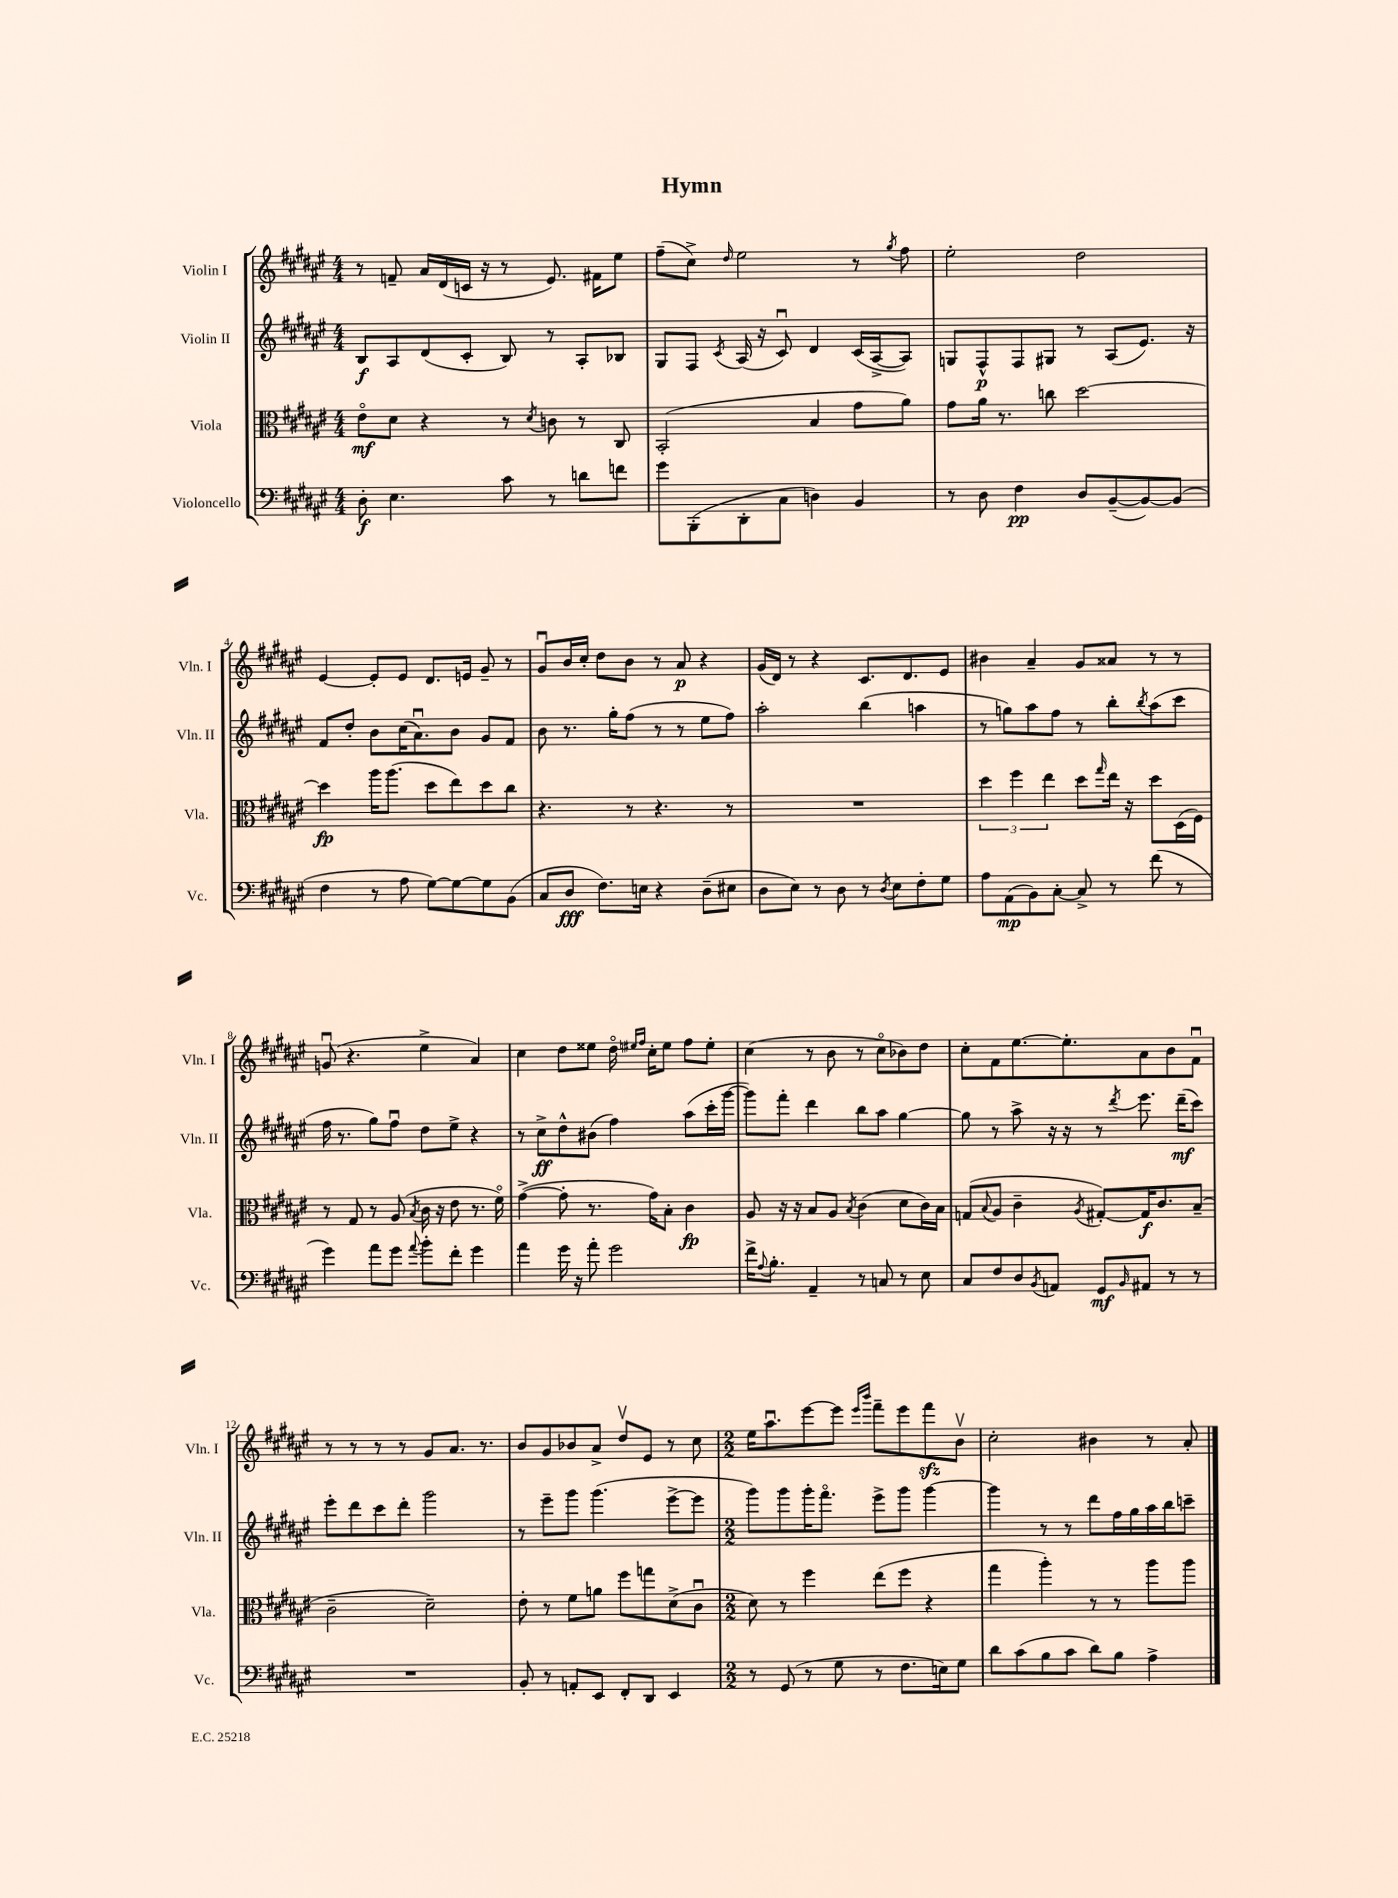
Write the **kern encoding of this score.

**kern	**kern	**kern	**kern
*staff4	*staff3	*staff2	*staff1
*clefF4	*clefC3	*clefG2	*clefG2
*k[f#c#g#d#a#e#]	*k[f#c#g#d#a#e#]	*k[f#c#g#d#a#e#]	*k[f#c#g#d#a#e#]
*M4/4	*M4/4	*M4/4	*M4/4
8D#'	8e#o	8B	8r
4.E#	8d#	8A#	8f~
.	4r	(8d#	16a#
.	.	.	(16d#
.	.	8c#'	16c
.	.	.	16r
8c#	8r	8B)	8r
.	8qd#	.	.
8r	8c	8r	8.e#)
8d	8r	8A#'	.
.	.	.	16f#
8f	8C#	8B-	8ee#
=	=	=	=
8g#	(2BB'	8G#	(8ff#~
(8BBB'	.	8F#	8cc#^)
.	.	8qc#	16qqdd#
8DD#'	.	(16A#	2ee#
.	.	16r	.
8C#	.	8c#u)	.
4D)	4B	4d#	.
4BB	8g#	(16c#	8r
.	.	[16A#^	.
.	.	.	8qgg#
.	8a#)	8A#])	8ff#
=	=	=	=
8r	8g#	8G	2ee#'
8D#	16a#	8F#^^	.
.	8.r	.	.
4F#	.	8F#	.
.	8cc	8G#	.
8D#	[2dd#	8r	2dd#
([8BB~	.	(8A#	.
8BB_)	.	8.e#)	.
(8BB]	.	.	.
.	.	16r	.
=	=	=	=
4F#	4dd#]	8f#	[4e#
.	.	8dd#'	.
8r	16aa#	8b	8e#']
.	(8.aa#	.	.
8A#	.	(16cc#	8e#
.	.	8.a#u)	.
[8G#)	8dd#	.	8.d#
8G#_	8ee#)	8b	.
.	.	.	16e
8G#]	8dd#	8g#	8g#~
(8BB	8cc#	8f#	8r
=	=	=	=
8C#	4.r	8b	8g#u
8D#	.	8.r	16b
.	.	.	16cc#'
8.F#)	.	.	8dd#
.	.	16gg#'	.
.	8r	(8ff#	8b
16E	.	.	.
4r	4.r	8r	8r
.	.	8r	8a#
(8D#~	.	8ee#	4r
8E#	8r	8ff#)	.
=	=	=	=
8D#	1r	2aa#'	(16g#
.	.	.	16d#)
8E#)	.	.	8r
8r	.	.	4r
8D#	.	.	.
8r	.	(4bb	8.c#
8qD#	.	.	.
8E#	.	.	.
.	.	.	8.d#
8F#'	.	4aa	.
8G#	.	.	8e#
=	=	=	=
8A#	6dd#	8r	4b#
(8AA#	.	8gg)	.
.	6ff#	.	.
8BB)	.	8aa#	4a#~
.	6ee#	.	.
[8C#'	.	8ff#	.
8C#^]	8dd#	8r	8g#
.	16qqgg#	.	.
8r	16ee#	8bb'	8a##
.	16r	.	.
.	.	8qbb	.
(8f#	8dd#	(8aa#	8r
8r	(16D#	8ccc#	8r
.	16F#)	.	.
=	=	=	=
4g#)	8r	16ff#	(8gu
.	.	8.r	.
.	8G#	.	4.r
8a#	8r	8gg#)	.
8g#	(8A#	8ff#u	.
8qqa#	8qB	.	.
8b'	16c#	8dd#	4ee#^
.	16r	.	.
8f#'	8e#	8ee#^	.
4g#	8.r	4r	4a#)
.	16f#o)	.	.
=	=	=	=
4a#	([4g#^	8r	4cc#
.	.	8cc#^	.
16g#	8g#']	8dd#^^	8dd#
16r	.	.	.
8a#'	8.r	(8b#	8ee##
2g#	.	4ff#)	16dd#o
.	.	.	16qqee#
.	.	.	16qqff#
.	16g#)	.	16cc#'
.	8B'	.	8ee#
.	4c#	(8aa#	8ff#
.	.	16ccc#'	8ee#'
.	.	[16ggg#	.
=	=	=	=
16f#^	8A#	8ggg#])	(4cc#
8qqA#	.	.	.
8.B'	.	.	.
.	16r	8fff#'	.
.	16r	.	.
4AA#~	8B	4ddd#	8r
.	8A#	.	8b
.	8qB	.	.
8r	(4c#	8bb	8r
8C	.	8aa#	8cc#o
8r	8d#	[4gg#	8b-)
8E#	16c#)	.	8dd#
.	16B	.	.
=	=	=	=
8C#	(8G	8gg#]	8cc#'
.	8qqB	.	.
8F#	8A#	8r	8f#
8D#	4c#~	8aa#^	[8.ee#
8qBB	.	.	.
8AA	.	16r	.
.	.	16r	8.ee#']
.	8qA#	.	.
8GG#	[8G#')	8r	.
16qqBB	.	8qddd#	.
8AA#	16G#]	8.eee#	8a#
.	8.c#	.	.
8r	.	.	8b
.	.	(16ddd#~	.
8r	(8B~	8ccc#)	8f#u
=	=	=	=
1r	2c#~	8eee#'	8r
.	.	8ddd#	8r
.	.	8ccc#	8r
.	.	8ddd#'	8r
.	2d#~)	2ggg#	8g#
.	.	.	8.a#
.	.	.	8.r
=	=	=	=
8BB'	8e#'	8r	8b
8r	8r	8eee#~	8g#
8AA'	8f#	8ggg#	8b-
8EE#	8a	(4.ggg#	8a#^
8FF#'	8ff#	.	8dd#v
8DD#	8gg	.	8e#
4EE#	(8d#^	[8eee#^	8r
.	8c#u	8eee#]	8cc#
=	=	=	=
*M2/2	*M2/2	*M2/2	*M2/2
8r	8d#)	8ggg#)	16ee#
.	.	.	8.aa#u
(8GG#	8r	8ggg#	.
8r	4ff#	16ggg#'	[8eee#
.	.	8.fff#o	.
8G#	.	.	8eee#]
.	.	.	16qqeee#
.	.	.	16qqbbb
8r	(8ee#	8eee#^	8fff#~
8.F#	8ff#	8ggg#	8eee#
.	4r	[4ggg#	8fff#
16E)	.	.	.
8G#	.	.	8bv
=	=	=	=
8d#	4gg#	4ggg#]	2cc#'
(8c#	.	.	.
8B	4aa#')	8r	.
8c#	.	8r	.
8d#)	8r	8ddd#	4b#
8B	8r	16ff#	.
.	.	16gg#	.
4A#^	8aa#	16aa#	8r
.	.	16bb	.
.	8aa#	8ccc~	8a#'
==	==	==	==
*-	*-	*-	*-
